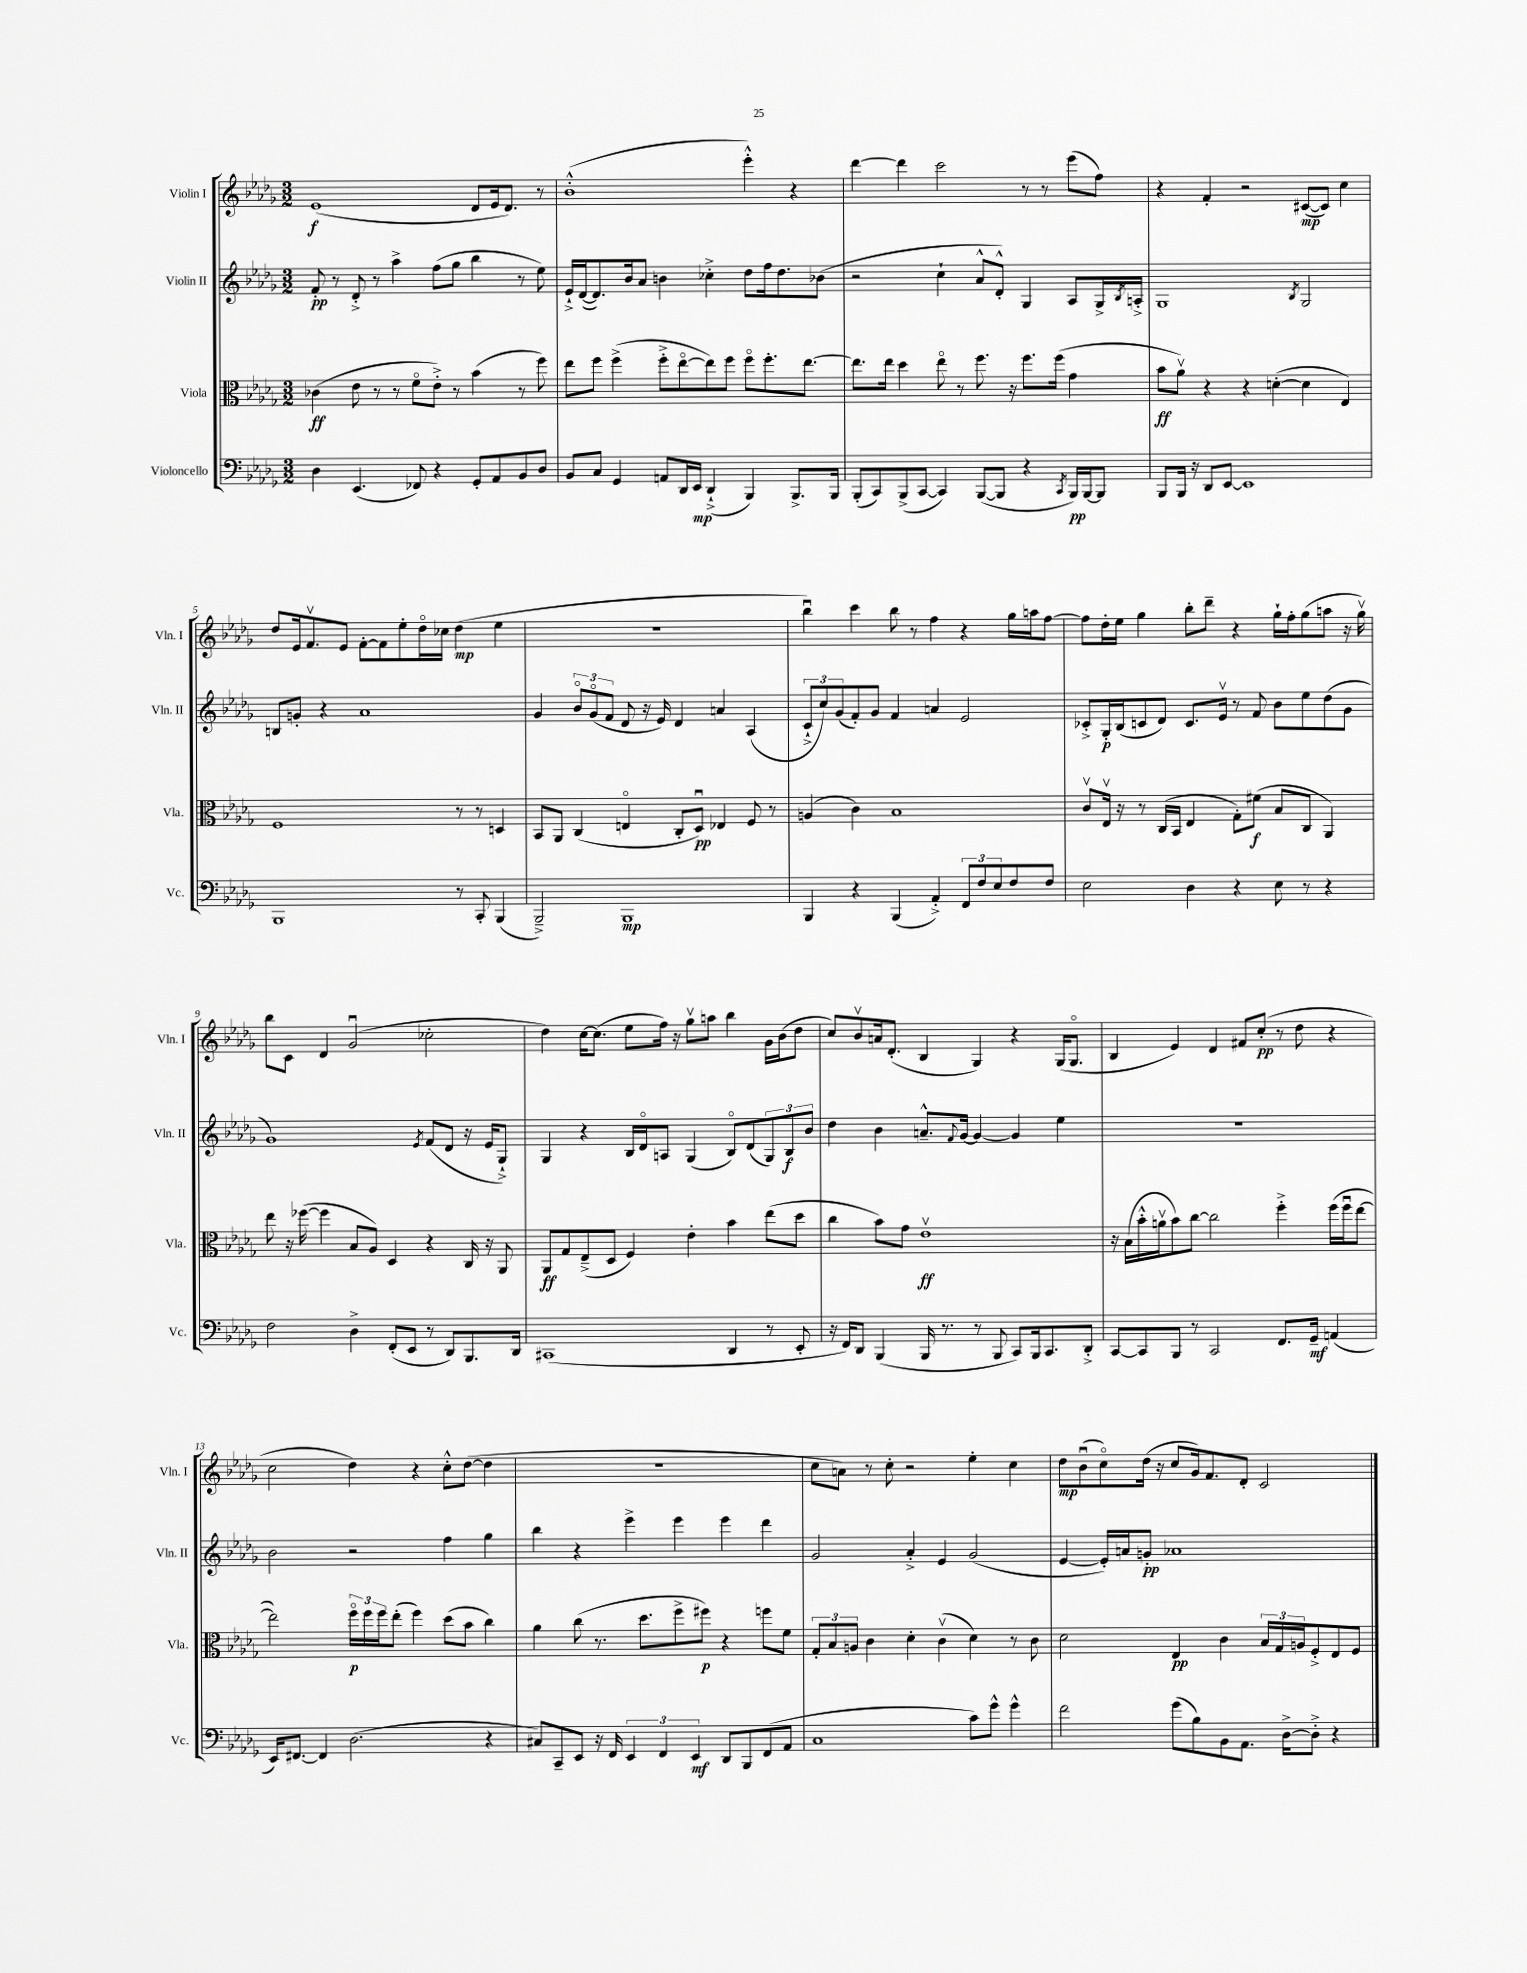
<<
\new StaffGroup <<
\new Staff = "s0" \with { instrumentName = "Violin I" shortInstrumentName = "Vln. I" } {
    \clef treble \key des \major \numericTimeSignature \time 3/2
    ees'1\f( des'8 ees'16 des'8.) r8 |
    bes'1-.-^( ees'''4-.-^) r4 |
    des'''4~ des'''4 c'''2 r8 r8 ees'''8( f''8) |
    r4 f'4-. r2 cis'8~\mp( cis'8) c''4 |
    des''8 ees'16 f'8.\upbow ees'8 f'8~-. f'8 ees''8-. des''16\flageolet ces''16 des''4\mp( ees''4 |
    R1. |
    bes''4\downbow) c'''4 bes''8 r8 f''4 r4 ges''16 a''16 f''8~ |
    f''8 des''16-. ees''16 ges''4 bes''8-. des'''8-- r4 ges''16-! f''16-. ges''8( a''8 r16 ges''16\upbow) |
    bes''8 c'8 des'4 ges'2\downbow( ces''2-. |
    des''4) c''16~ c''8.( ees''8 f''16) r16 ges''8\upbow a''8 bes''4 ges'16 bes'16( des''8 |
    c''8) bes'8\upbow a'16 des'8.-.( bes4 ges4) r4 ges16( ges8.\flageolet |
    bes4 ees'4) des'4 fis'8 c''8-.\pp( r8 des''8 r4 |
    c''2 des''4) r4 c''8-.-^ des''8~( des''4 |
    R1. |
    c''8 a'8) r8 c''8-. r2 ees''4-. c''4 |
    des''8\mp bes'8\downbow( c''8\flageolet) des''16( r16 c''8 ges'16) f'8. des'8-. c'2 \bar "|." |
}
\new Staff = "s1" \with { instrumentName = "Violin II" shortInstrumentName = "Vln. II" } {
    \clef treble \key des \major \numericTimeSignature \time 3/2
    f'8-.\pp r8 des'8-.-> r8 aes''4-> f''8( ges''8 bes''4 r8 ees''8) |
    ees'16-!-> des'16~( des'8.) bes'16 aes'8 b'4 ces''4-.-> des''8 f''16 des''8. bes'8( |
    r2 c''4-! aes'8-^ des'8-.-^) ges4 aes8 ges16-> \acciaccatura { bes8 } a16-.-> |
    ges1 \acciaccatura { bes8 } ges2 |
    b8 g'8-. r4 aes'1 |
    ges'4 \tuplet 3/2 { bes'8\flageolet ges'8\flageolet( f'8 } des'8 r16 ees'16) des'4 a'4 aes4( |
    \tuplet 3/2 { c'8-!-> c''8) ges'8( } f'8-.) ges'8 f'4 a'4 ees'2 |
    ces'8-.-> ges16-.\p bes16( c'8 des'8) c'8. ees'16\upbow r8 f'8 bes'8 ees''8 des''8( ges'8 |
    ges'1) \acciaccatura { ees'8 } f'8( des'8 r16 ees'16 ges8-!->) |
    ges4 r4 bes16 des'16\flageolet a8 ges4( bes8\flageolet) des'8( \tuplet 3/2 { ges8) bes8\f bes'8 } |
    des''4 bes'4 a'8.---^ \appoggiatura { f'8 } ges'16~ ges'4~ ges'4 ees''4 |
    R1. |
    bes'2 r2 f''4 ges''4 |
    bes''4 r4 ees'''4-> ees'''4 ees'''4 des'''4 |
    ges'2 aes'4-.-> ees'4 ges'2( |
    ees'4~ ees'16-.) a'16 g'8-.\pp aes'1 \bar "|." |
}
\new Staff = "s2" \with { instrumentName = "Viola" shortInstrumentName = "Vla." } {
    \clef alto \key des \major \numericTimeSignature \time 3/2
    ces'4\ff( ees'8 r8 r8 f'8\flageolet ees'8-.->) r8 bes'4( r8 f''8) |
    ees''8 f''8 f''4->( f''8-.-> ees''8~\flageolet ees''8) f''8 f''8\flageolet f''8.-. ees''8.~ |
    ees''8. ees''16 des''4 ees''8\flageolet r8 f''8. r16 f''8. f''16( ges'4 |
    bes'8\ff aes'8\upbow) r4 r4 d'4~-.( d'4 ees4) |
    f1 r8 r8 d4 |
    bes,8 aes,8 c4( e4\flageolet c8-. des8\downbow\pp) ees4 f8 r8 |
    a4( c'4) bes1 |
    c'8\upbow ees16\upbow r16 r8 c16( bes,16 ees4 ges8-.) fis'8\f( bes8 c8 aes,4) |
    ees''8 r16 fes''16~( fes''4 bes8 aes8) des4 r4 c16 r16 aes,8 |
    aes,8\ff ges8 ees8--->( des8 f4) ees'4-. bes'4 ees''8( des''8 |
    c''4 bes'8) ges'8 ees'1\upbow\ff |
    r16 bes16( bes'16-.-^ a'16\upbow bes'8) c''8~ c''2 f''4-.-> f''16( f''16\downbow ees''8~ |
    ees''2) \tuplet 3/2 { f''16\flageolet\p f''16 f''16 } ees''8-.( f''4) des''8( bes'8 c''4) |
    aes'4 c''8( r8. des''8. f''8-> fis''8\p) r4 f''8 f'8 |
    \tuplet 3/2 { ges8-. bes8 a8 } c'4 des'4-. c'4\upbow( des'4) r8 c'8 |
    des'2 ees4\pp c'4 \tuplet 3/2 { bes16 ges16 a16 } f8-.-> ees8 f8 \bar "|." |
}
\new Staff = "s3" \with { instrumentName = "Violoncello" shortInstrumentName = "Vc." } {
    \clef bass \key des \major \numericTimeSignature \time 3/2
    des4 ees,4.( fes,8) r4 ges,8-. aes,8 bes,8 des8 |
    bes,8 c8 ges,4 a,8 des,16 ees,16\mp des,4-!->( bes,,4) bes,,8.-> bes,,16 |
    bes,,8-.( c,8) bes,,8->( c,8~ c,4) bes,,8~( bes,,8 r4 \acciaccatura { c,8 } bes,,16\pp) bes,,16~ bes,,8 |
    bes,,8 bes,,16 r16 des,8 ees,8~ ees,1 |
    bes,,1 r8 c,8-. bes,,4( |
    bes,,2--->) bes,,1\mp |
    bes,,4 r4 bes,,4( aes,4-.->) \tuplet 3/2 { f,8 f8 ees8 } f8 f8 |
    ees2 des4 r4 ees8 r8 r4 |
    f2 des4-> f,8-.( ees,8 r8 des,8) bes,,8. des,16 |
    cis,1( des,4 r8 ees,8-. |
    r16 f,16) des,8 bes,,4( bes,,16 r8. r8 bes,,8 c,8) bes,,16 c,8. des,8-.-> |
    c,8~ c,8 bes,,8 r8 c,2 f,8. ges,16--\mf a,4( |
    ees,16) fis,8.~ fis,4 des2.( r4 |
    cis8) c,8-- ees,8 r16 f,16 \tuplet 3/2 { ees,4 f,4 ees,4\mf } des,8 bes,,8 f,8( aes,8 |
    c1 c'8) ges'8-^ ges'4-^ |
    f'2 ges'8( bes8) bes,8 aes,8. des16~-> des8-.-> r4 \bar "|." |
}
>>
>>
